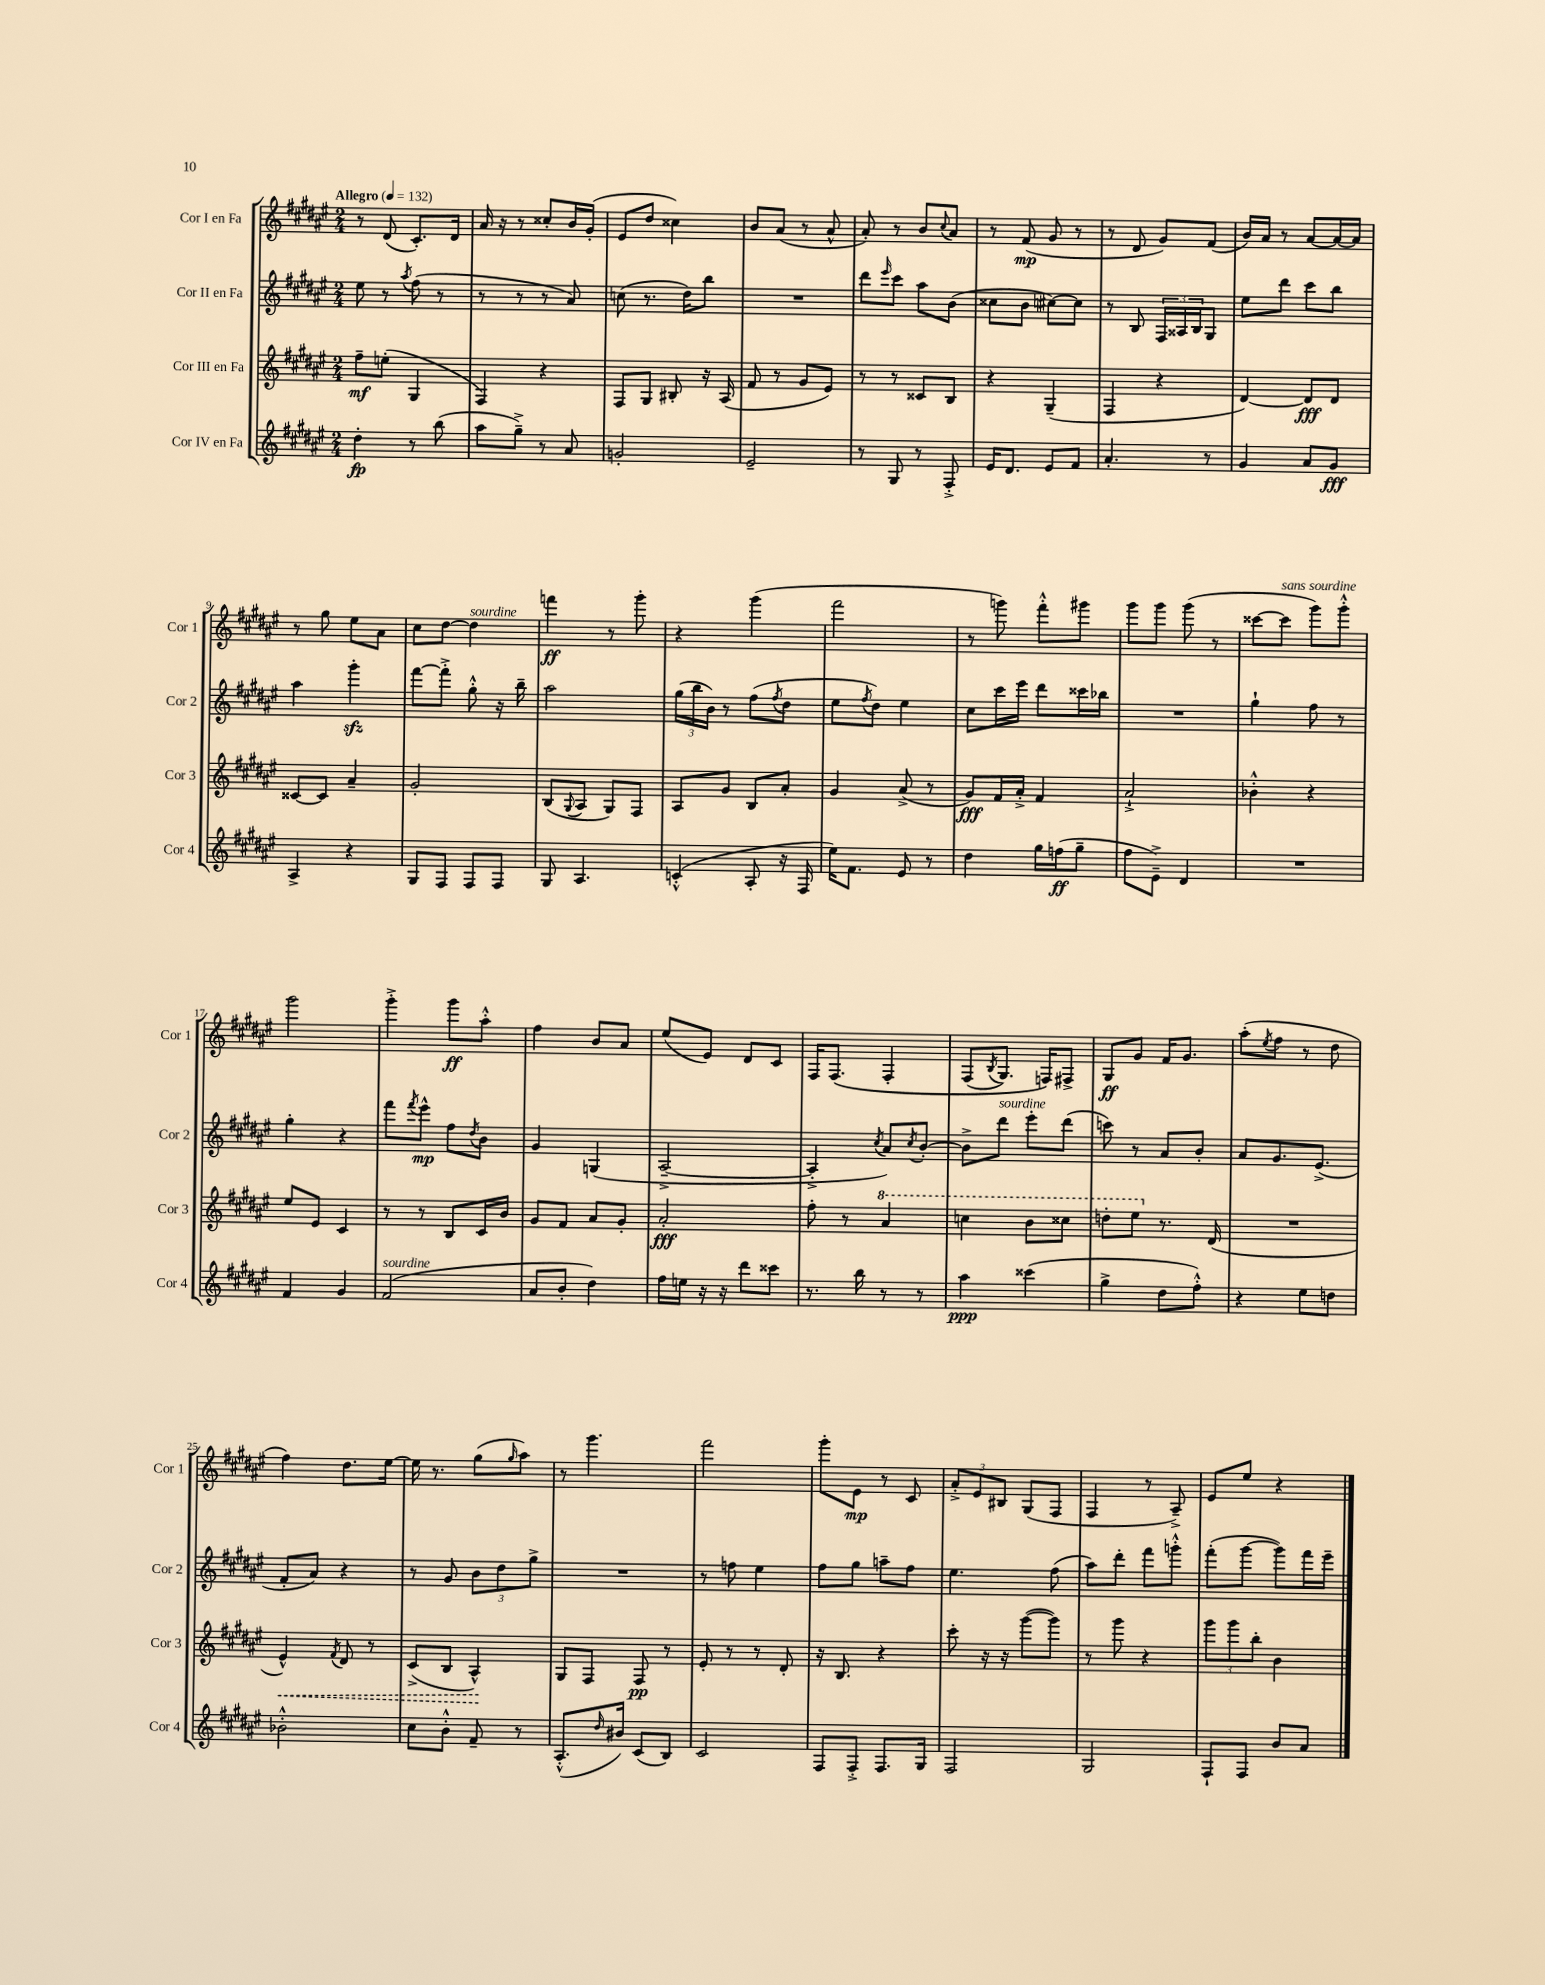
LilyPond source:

<<
\new StaffGroup <<
\new Staff = "s0" \with { instrumentName = "Cor I en Fa" shortInstrumentName = "Cor 1" } {
    \clef treble \key fis \major \numericTimeSignature \time 2/4 \tempo "Allegro" 4 = 132
    r8 dis'8( cis'8.-.) dis'16 |
    ais'16 r16 r8 cisis''8-. b'16 gis'16-.( |
    eis'8 dis''8 cisis''4) |
    b'8 ais'8( r8 ais'8-^ |
    ais'8-.) r8 b'8 \appoggiatura { cis''8 } ais'8 |
    r8 fis'8\mp( gis'8 r8 |
    r8 dis'8 gis'8) fis'8( |
    b'16) ais'16 r8 ais'8~ ais'16~ ais'16 |
    r8 gis''8 eis''8 ais'8 |
    cis''8 dis''8~ dis''4^\markup { \italic "sourdine" } |
    f'''4\ff r8 gis'''8-. |
    r4 gis'''4( |
    fis'''2 |
    r8 g'''8) fis'''8-.-^ gis'''8 |
    gis'''8 gis'''8 gis'''8( r8 |
    cisis'''8~ cisis'''8^\markup { \italic "sans sourdine" } gis'''8) gis'''8-.-^ |
    gis'''2 |
    gis'''4-.-> gis'''8\ff ais''8-.-^ |
    fis''4 b'8 ais'8 |
    eis''8( eis'8) dis'8 cis'8 |
    fis16 fis8.\( fis4-. |
    fis8( \acciaccatura { b8 } gis8.) f16\) fis8-> |
    gis8\ff gis'8 fis'16 gis'8. |
    ais''8-.( \acciaccatura { eis''8 } fis''8 r8 dis''8 |
    fis''4) dis''8. eis''16~ |
    eis''16 r8. gis''8( \grace { gis''16 } ais''8) |
    r8 gis'''4. |
    fis'''2 |
    gis'''8-. eis'8\mp r8 cis'8 |
    \tuplet 3/2 { ais'8-.-> eis'8 bis8 } gis8( fis8 |
    fis4 r8 ais8--->) |
    eis'8 eis''8 r4 \bar "|." |
}
\new Staff = "s1" \with { instrumentName = "Cor II en Fa" shortInstrumentName = "Cor 2" } {
    \clef treble \key fis \major \numericTimeSignature \time 2/4
    eis''8 r8 \acciaccatura { ais''8 } fis''8( r8 |
    r8 r8 r8 ais'8) |
    c''8( r8. dis''16) b''8 |
    R2 |
    dis'''8 \grace { eis'''16 } cis'''8 ais''8 b'8( |
    cisis''8 b'8 cis''8~) cis''8 |
    r8 b8 \tuplet 3/2 { fis16 aisis16 b16 } gis8 |
    eis''8 dis'''8 cis'''8 b''8 |
    ais''4 gis'''4-.\sfz |
    fis'''8~ fis'''8-.-> gis''8-.-^ r16 b''16-- |
    ais''2 |
    \tuplet 3/2 { gis''16( b''16 b'16) } r8 fis''8( \acciaccatura { fis''8 } dis''8 |
    eis''8 \acciaccatura { fis''8 } dis''8) eis''4 |
    cis''8 cis'''16 eis'''16 dis'''8 cisis'''16 bes''16 |
    R2 |
    gis''4-! fis''8 r8 |
    gis''4-. r4 |
    fis'''8 \acciaccatura { fis'''8 } eis'''8-^\mp fis''8 \acciaccatura { dis''8 } b'8 |
    gis'4 g4( |
    ais2~---> |
    ais4-.-> \acciaccatura { cis''8 } ais'8) \acciaccatura { cis''8 } b'8~-. |
    b'8-> dis'''8^\markup { \italic "sourdine" } eis'''8-. dis'''8( |
    c'''8) r8 ais'8 b'8-. |
    ais'8 gis'8. eis'8.->( |
    fis'8-. ais'8) r4 |
    r8 gis'8 \tuplet 3/2 { b'8 dis''8 gis''8-> } |
    R2 |
    r8 f''8 eis''4 |
    fis''8 gis''8 a''8-- fis''8 |
    eis''4. fis''8( |
    ais''8) dis'''8-. fis'''8 g'''8-.-^ |
    fis'''8-.( gis'''8~ gis'''8) fis'''16 eis'''16-- \bar "|." |
}
\new Staff = "s2" \with { instrumentName = "Cor III en Fa" shortInstrumentName = "Cor 3" } {
    \clef treble \key fis \major \numericTimeSignature \time 2/4
    fis''8--\mf e''8-.( gis4 |
    fis4) r4 |
    fis8 gis8 bis8-. r16 ais16( |
    fis'8 r8 gis'8 eis'8) |
    r8 r8 cisis'8 b8 |
    r4 gis4--( |
    fis4 r4 |
    dis'4~) dis'8\fff dis'8 |
    cisis'8~ cisis'8 ais'4-- |
    gis'2-. |
    b8( \appoggiatura { gis8 } ais8 gis8) fis8 |
    ais8 gis'8 b8 ais'8-. |
    gis'4 ais'8->( r8 |
    gis'8\fff) fis'16 ais'16-.-> fis'4 |
    ais'2-!-> |
    bes'4-.-^ r4 |
    eis''8 eis'8 cis'4 |
    r8 r8 b8 cis'16 b'16 |
    gis'8 fis'8 ais'8 gis'8-. |
    ais'2-.\fff |
    fis''8-. r8 \ottava #1 ais''4 |
    c'''4 b''8 cisis'''8 |
    d'''8-. eis'''8 \ottava #0 r8. dis'16( |
    R2 |
    \once \override Hairpin.style = #'dashed-line eis'4-^\<) \acciaccatura { fis'8 } dis'8 r8 |
    cis'8->( b8 ais4-^\!) |
    gis8 fis8 fis8\pp r8 |
    eis'8-. r8 r8 dis'8-. |
    r16 b8. r4 |
    cis'''8-. r16 r16 gis'''8~( gis'''8) |
    r8 gis'''8 r4 |
    \tuplet 3/2 { gis'''8 gis'''8 b''8-. } b'4 \bar "|." |
}
\new Staff = "s3" \with { instrumentName = "Cor IV en Fa" shortInstrumentName = "Cor 4" } {
    \clef treble \key fis \major \numericTimeSignature \time 2/4
    dis''4-.\fp r8 b''8( |
    ais''8 gis''8--->) r8 ais'8 |
    g'2-. |
    eis'2-- |
    r8 gis8 r8 fis8-.-> |
    eis'16 dis'8. eis'8 fis'8 |
    ais'4.-. r8 |
    gis'4 ais'8 gis'8\fff |
    ais4-> r4 |
    gis8 fis8 fis8 fis8 |
    gis8 ais4. |
    c'4-.-^( ais8-. r16 fis16 |
    eis''16) fis'8. eis'8 r8 |
    dis''4 gis''16 f''16\ff( gis''8-- |
    fis''8 eis'8--->) dis'4 |
    R2 |
    fis'4 gis'4 |
    fis'2^\markup { \italic "sourdine" }( |
    ais'8 b'8-. dis''4) |
    fis''16 e''16 r16 r16 dis'''8 cisis'''8 |
    r8. b''16 r8 r8 |
    ais''4\ppp cisis'''4( |
    gis''4-> dis''8 fis''8-.-^) |
    r4 eis''8 d''8 |
    bes'2-.-^ |
    cis''8 b'8-.-^ fis'8-- r8 |
    ais8.-.-^( \grace { dis''16 } bis'16) cis'8( b8) |
    cis'2 |
    fis8 fis8-.-> fis8. gis16 |
    fis2 |
    gis2 |
    fis8-! fis8 b'8 ais'8 \bar "|." |
}
>>
>>
